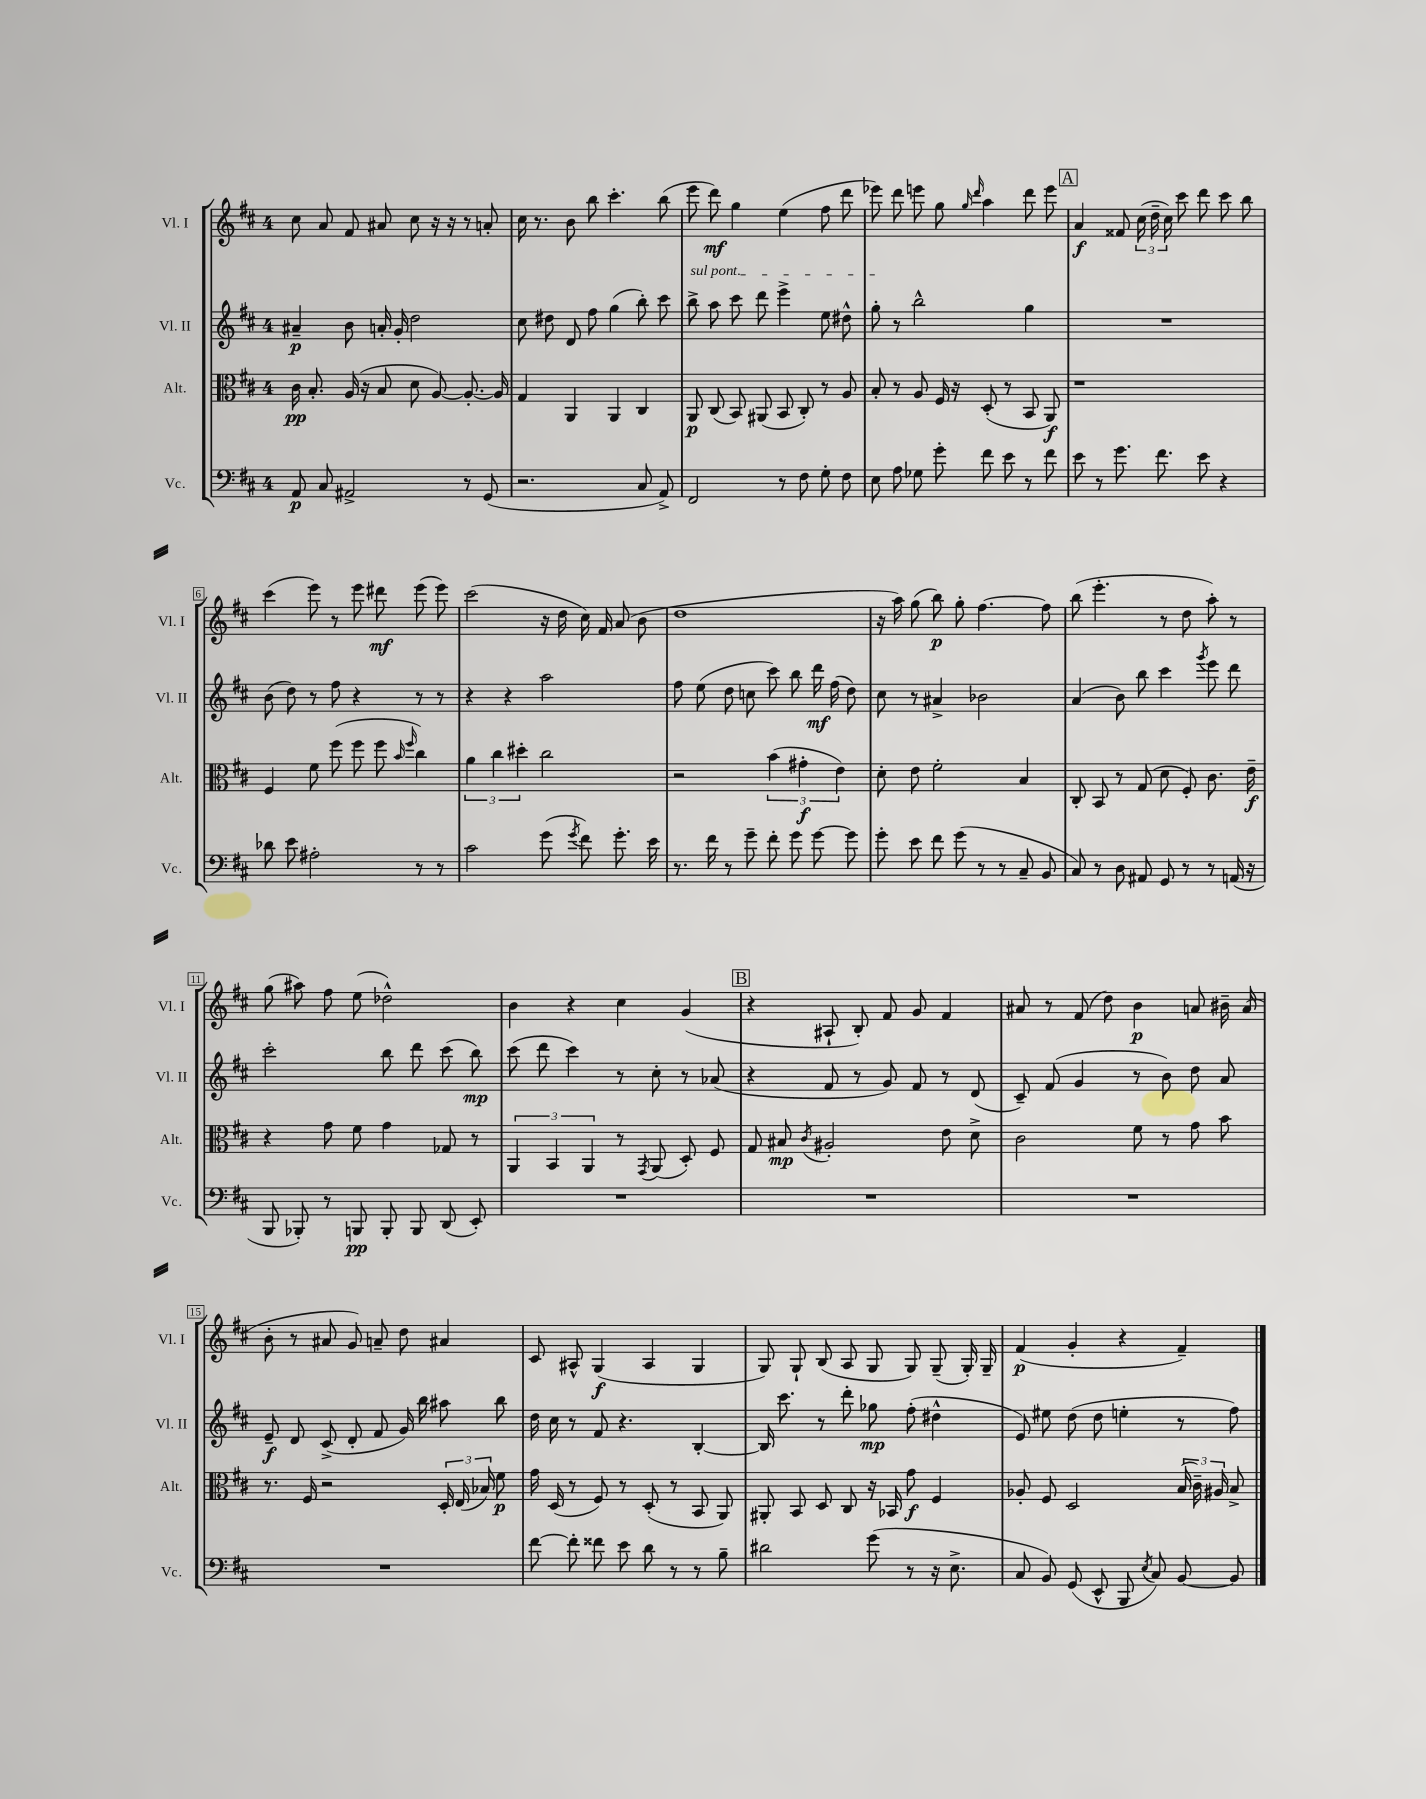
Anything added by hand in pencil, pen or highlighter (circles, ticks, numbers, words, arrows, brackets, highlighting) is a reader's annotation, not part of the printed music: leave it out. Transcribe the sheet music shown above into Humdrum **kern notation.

**kern	**kern	**kern	**kern
*staff4	*staff3	*staff2	*staff1
*clefF4	*clefC3	*clefG2	*clefG2
*k[f#c#]	*k[f#c#]	*k[f#c#]	*k[f#c#]
*M4/4	*M4/4	*M4/4	*M4/4
8AA	16c#	4a#~	8cc#
.	8.B'	.	.
8C#	.	.	8a
2AA#^	(16A	8b	8f#
.	16r	.	.
.	8B	16a'	8a#
.	.	16g'	.
.	8d	2dd	8cc#
.	[8A)	.	16r
.	.	.	16r
8r	8.A'_	.	8r
(8GG	.	.	8a'
.	16A]	.	.
=	=	=	=
2.r	4G	8cc#	16cc#
.	.	.	8.r
.	.	8dd#	.
.	4AA	8d	8b
.	.	8ff#	8bb
.	4AA	(4gg	4.ccc#'
8C#	4C#	8bb')	.
8AA^)	.	8ccc#	(8bb
=	=	=	=
2FF#	8AA	8bb^	8eee
.	(8C#	8aa	8ddd)
.	8BB)	8ccc#	4gg
.	(8AA#	8ddd	.
8r	8BB	4eee^	(4ee
8F#	8C#')	.	.
8G'	8r	8ee	8ff#
8F#	8A	8dd#^^	8ddd
=	=	=	=
8E	8B'	8gg'	8eee-)
8A	8r	8r	8ddd
8G-	8A	2bb^^	8eee
8g'	16F#	.	8gg
.	16r	.	.
.	.	.	16qqgg
.	.	.	16qqddd
8f#	(8D'	.	4aa
8e	8r	.	.
8r	8BB	4gg	8ddd
8f#	8AA)	.	8eee
=	=	=	=
8e	1r	1r	4a
8r	.	.	.
8.g	.	.	8f##
.	.	.	(24cc#
.	.	.	24dd~
8.f#	.	.	.
.	.	.	24cc#)
.	.	.	8ccc#
8e	.	.	8ddd
4r	.	.	8ccc#
.	.	.	8bb
=	=	=	=
8d-	4F#	(8b	(4ccc#
8e	.	8dd)	.
2A#'	8f#	8r	8eee)
.	(8ff#	8ff#	8r
.	8ff#	4r	8eee
.	8ff#	.	8ddd#
.	16qqb	.	.
.	16qqff#	.	.
8r	4cc#)	8r	(8eee
8r	.	8r	8eee)
=	=	=	=
2c#	6a	4r	(2ccc#
.	6cc#	.	.
.	.	4r	.
.	6dd#'	.	.
(8g	2cc#	2aa	16r
.	.	.	16dd
8qg	.	.	.
8f#)	.	.	16cc#)
.	.	.	16f#
8.g'	.	.	(8a
.	.	.	8b
16e	.	.	.
=	=	=	=
8.r	2r	8ff#	1dd
.	.	(8ee	.
16f#	.	.	.
8r	.	8dd	.
8g~	.	8cc	.
8f#'	(6b	8ccc#)	.
8g	.	8bb	.
.	6g#'	.	.
[8g	.	16ddd	.
.	.	(16ff#	.
.	6e)	.	.
8g]	.	8dd)	.
=	=	=	=
8g'	8d'	8cc#	16r
.	.	.	16aa)
8e	8e	8r	(8gg
8f#	2f#'	4a#^	8bb)
(8g	.	.	8gg'
8r	.	2b-	[4.ff#
8r	.	.	.
8C#~	4B	.	.
8BB	.	.	8ff#]
=	=	=	=
8C#)	8C#'	(4a	(8bb
8r	8BB	.	4.eee'
8D	8r	8b)	.
8AA#	(8G	8bb	.
8GG	8d	4ccc#	8r
8r	8F#')	.	8dd
.	.	8qggg	.
8r	8.c#	8eee	8aa')
(16AA	.	8ddd	8r
16r	16e~	.	.
=	=	=	=
8BBB	4r	2ccc#'	(8gg
8BBB-')	.	.	8aa#)
8r	8g	.	8ff#
8BBB	8f#	.	(8ee
8BBB'	4g	8bb	2dd-^^)
8BBB	.	8ddd	.
(8DD	8G-	(8ccc#	.
8EE')	8r	8bb)	.
=	=	=	=
1r	6AA	(8ccc#	4b
.	.	8ddd	.
.	6BB	.	.
.	.	4ccc#)	4r
.	6AA	.	.
.	8r	8r	4cc#
.	8qGG	.	.
.	(8AA	8cc#'	.
.	8D')	8r	(4g
.	8F#	(8a-	.
=	=	=	=
1r	8G	4r	4r
.	8B#	.	.
.	8qc#	.	.
.	2A#'	8f#	8A#`
.	.	8r	8B')
.	.	8g)	8f#
.	.	8f#	8g
.	8e	8r	4f#
.	8d^	(8d	.
=	=	=	=
1r	2c#	8c#~)	8a#
.	.	(8f#	8r
.	.	4g	(8f#
.	.	.	8dd)
.	8f#	8r	4b
.	8r	8b)	.
.	8g	8dd	8a
.	8b	8a	16b#~
.	.	.	(16a
=	=	=	=
1r	8.r	8e~	8b'
.	.	8d	8r
.	16F#	.	.
.	2r	(8c#^	8a#
.	.	8d'	8g)
.	.	8f#	8a~
.	.	16g)	8dd
.	.	16bb	.
.	24D'	8aa#	4a#
.	(24E	.	.
.	24B-)	.	.
.	8f#	8bb	.
=	=	=	=
[8f#	16g	16dd	8c#
.	(16D	16cc#	.
8f#']	8r	8r	8A#^^
8f##	8F#)	8f#	(4G
8e	8r	4.r	.
8d	(8D'	.	4A#
8r	8r	.	.
8r	8BB	[4B'	4G
8B~	8AA)	.	.
=	=	=	=
2d#	8AA#'	16B]	8G)
.	.	8.ccc#	.
.	8BB	.	8G`
.	8D	8r	(8B
.	8C#	8ddd'	8A
(8g	16r	8gg-	8G
.	16BB-	.	.
8r	8g	(8ff#'	8G)
16r	4F#	4dd#^^	(8G~
8.E^	.	.	.
.	.	.	16G')
.	.	.	16G~
=	=	=	=
8C#	8A-'	8e)	(4f#
8BB)	8F#	8ee#	.
(8GG	2D	(8dd	4g'
8EE^^	.	8dd	.
8BBB	.	4ee'	4r
8qE	.	.	.
8C#)	.	.	.
[8BB	(24B	8r	4f#~)
.	24c#~)	.	.
.	24A#	.	.
8BB]	8B^	8ff#)	.
==	==	==	==
*-	*-	*-	*-
